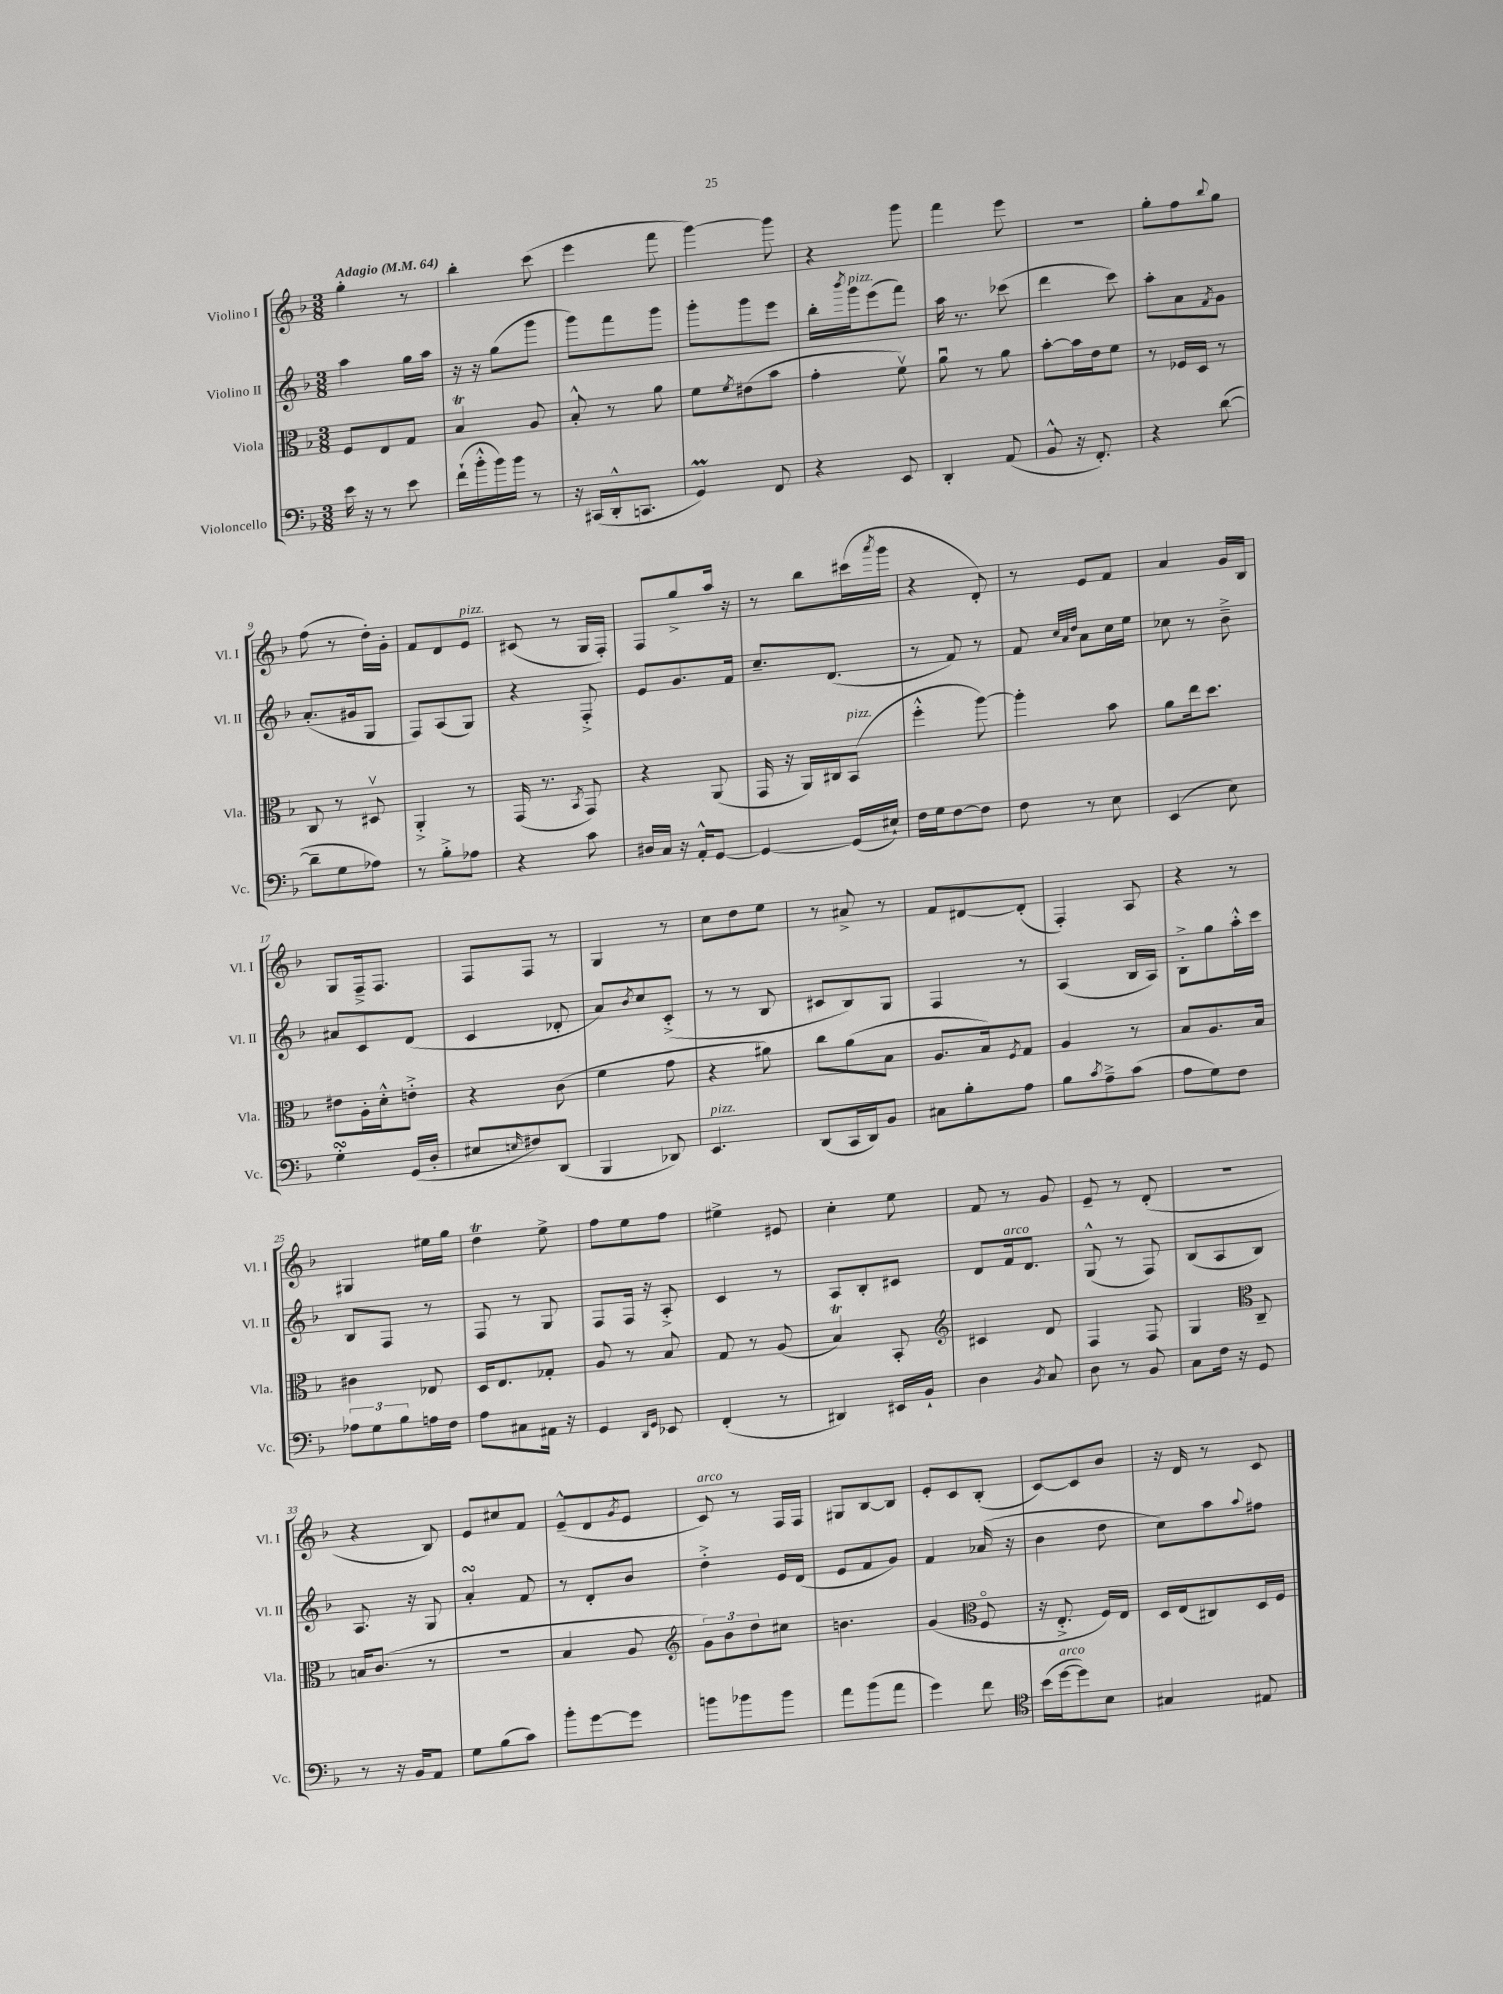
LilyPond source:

<<
\new StaffGroup <<
\new Staff = "s0" \with { instrumentName = "Violino I" shortInstrumentName = "Vl. I" } {
    \clef treble \key f \major \numericTimeSignature \time 3/8 \tempo "Adagio" 4 = 64
    g''4-. r8 |
    bes''4-. c'''8( |
    e'''4 f'''8 |
    g'''4~) g'''8 |
    r4 g'''8 |
    f'''4 e'''8 |
    R4. |
    g''8-. f''8 \appoggiatura { bes''8 } g''8 |
    f''8( r8 d''16-.) g'16-. |
    f'8 d'8 e'8^\markup { \italic "pizz." } |
    cis'8( r8 g16 f16-.) |
    f8 g''8-> a''16 r16 |
    r8 bes''8 cis'''16( \acciaccatura { a'''8 } g'''16 |
    r4 d'8-.) |
    r8 e'8 f'8 |
    a'4 g'16 bes16 |
    g8 f16---> f8. |
    f8 f8 r8 |
    g4 r8 |
    c''8 d''8 e''8 |
    r8 ais'8-> r8 |
    f'8 dis'8~ dis'8-.( |
    f4-.) a8 |
    r4 r8 |
    gis4 eis''16 g''16 |
    d''4\trill e''8-> |
    f''8 e''8 f''8 |
    eis''4-> eis'8 |
    c''4-. e''8 |
    f'8 r8 g'8 |
    e'8-- r8 d'8-.( |
    R4. |
    r4 bes8) |
    e'8 cis''8 f'8 |
    e'8---^( d'8 \acciaccatura { g'8 } e'8 |
    c'8^\markup { \italic "arco" }) r8 f16 f16 |
    gis8 bes8~ bes8 |
    e'8-. c'8 bes8-.( |
    c'8~) c'8 bes'8 |
    r16 d'16 r8 c'8 \bar "|." |
}
\new Staff = "s1" \with { instrumentName = "Violino II" shortInstrumentName = "Vl. II" } {
    \clef treble \key f \major \numericTimeSignature \time 3/8
    a''4 g''16 a''16 |
    r16 r16 g''8( g'''8 |
    g'''8) f'''8 g'''8 |
    g'''8-. g'''8 e'''8 |
    bes''16-. \acciaccatura { bes'''8 } g'''16^\markup { \italic "pizz." } e'''8( f'''8) |
    a''16 r8. ces'''8( |
    d'''4 c'''8) |
    a''8-. a'8 \acciaccatura { f'8 } g'8 |
    a'8.-.( gis'16 g8 |
    f8) a8( g8) |
    r4 f8-.-> |
    e'8 g'8. f'16 |
    c''8.-- d'8.( |
    r8 f'8) r8 |
    f'8 \grace { c''32 a'32 d''32 } a'8 c''16 e''16 |
    ces''8 r8 bes'8---> |
    ais'8 c'8 d'8( |
    c'4 des'8-. |
    a'8) \acciaccatura { bes'8 } c''8 c'8-.->( |
    r8 r8 bes8 |
    cis'8 bes8) g8 |
    f4 r8 |
    a4( bes16 a16) |
    bes8-.-> g''8 a''16-.-^ c'''16 |
    bes8 f8 r8 |
    f8 r8 g8 |
    f8 f16 r16 a8-.-> |
    c'4 r8 |
    a8 bes8-. cis'8 |
    d'8 f'16^\markup { \italic "arco" } d'8. |
    g8-^( r8 f8) |
    bes8( a8 bes8) |
    a8. r16 g8 |
    a'4-.\turn f'8 |
    r8 d'8-. bes'8 |
    d''4-.-> e'16 d'16( |
    e'8 f'8 g'8) |
    f'4 aes'16( r16 |
    bes'4 d''8 |
    c''8) a''8 \appoggiatura { a''8 } fis''8 \bar "|." |
}
\new Staff = "s2" \with { instrumentName = "Viola" shortInstrumentName = "Vla." } {
    \clef alto \key f \major \numericTimeSignature \time 3/8
    f8 e8 g8 |
    bes4\trill a8 |
    bes8-.-^ r8 a'8 |
    f'8 \acciaccatura { f'8 } eis'8( bes'8 |
    g'4-. f'8\upbow) |
    a'8\downbow r8 a'8 |
    bes'8~-. bes'16 e'16 f'8 |
    r8 fes16 d16 r8 |
    c8 r8 dis8\upbow |
    a,4-.-> r8 |
    g,16( r8. \acciaccatura { bes,8 } g,8) |
    r4 a,8( |
    g,16 r16 a,16) cis16 bes,8^\markup { \italic "pizz." }( |
    f''4-.-^ a''8~) |
    a''4-. bes'8 |
    a'8 e''16 d''8. |
    eis'8 a16-. d'16-.-^ e'8-.-> |
    r4 c'8( |
    f'4 g'8 |
    r4 ais'8) |
    c''8 a'8( bes8 |
    a8. bes16) \acciaccatura { f8 } g8 |
    a4 r8 |
    bes8 a8. bes16 |
    cis'4 ees8 |
    d16 e8. ges8-. |
    a8 r8 bes8 |
    g8 r8 a8( |
    bes4\trill) bes,8-. |
    \clef treble cis'4 d'8 |
    f4 f8 |
    g4 \clef alto c8-- |
    b16 c'8.( r8 |
    R4. |
    bes4 a8 |
    \clef treble \tuplet 3/2 { g'8) bes'8 d''8 } cis''8 |
    b'4. |
    g'4( \clef alto f8\flageolet |
    r16 e8.-.-> f16) e16 |
    d16 e16( cis8) d16 f16 \bar "|." |
}
\new Staff = "s3" \with { instrumentName = "Violoncello" shortInstrumentName = "Vc." } {
    \clef bass \key f \major \numericTimeSignature \time 3/8
    e'16 r16 r8 e'8 |
    f'16-!( bes'16-.-^ bes'16) bes'16 r8 |
    r16 cis,16( d,16-.-^ c,8. |
    g,4\prall) f,8 |
    r4 e,8 |
    d,4-. a,8( |
    bes,8-^ r16 f,8.-.) |
    r4 d'8~( |
    d'8-- g8 aes8) |
    r8 bes8-.-> aes8 |
    r4 c'8 |
    dis16 c16 r16 a,16-.-^ g,8~ |
    g,4~ g,16( eis16-!) |
    f16 g16 f8~ f8 |
    f8 r8 e8 |
    e,4( e8) |
    g4-.\turn g,16( d16-. |
    eis8 \grace { e16 } fis8) d,8( |
    bes,,4 des,8) |
    e,4.^\markup { \italic "pizz." } |
    d,8( c,16 d,16) bes,8 |
    cis8 bes8-. a8 |
    bes8 \acciaccatura { c'8 } a8---> c'8( |
    a8 g8) f8 |
    \tuplet 3/2 { aes8 g8 bes8 } a16 f16 |
    a8 cis8 ais,16 r16 |
    g,4 \grace { d,16 g,16 } ees,8 |
    f,4-.( r8 |
    dis,4) eis,16 bes,16-! |
    d4 \acciaccatura { bes,8 } c8 |
    d8 r8 bes,8 |
    c8 f16 r16 g,8 |
    r8 r16 bes,16 a,8 |
    g8 bes8( c'8) |
    bes'8-. g'8~ g'8 |
    b'8 bes'8 bes'8 |
    a'8 bes'8( a'8 |
    g'4) f'8 |
    \clef tenor bes'16( d''16~^\markup { \italic "arco" } d''8) bes8 |
    gis4 eis8 \bar "|." |
}
>>
>>
